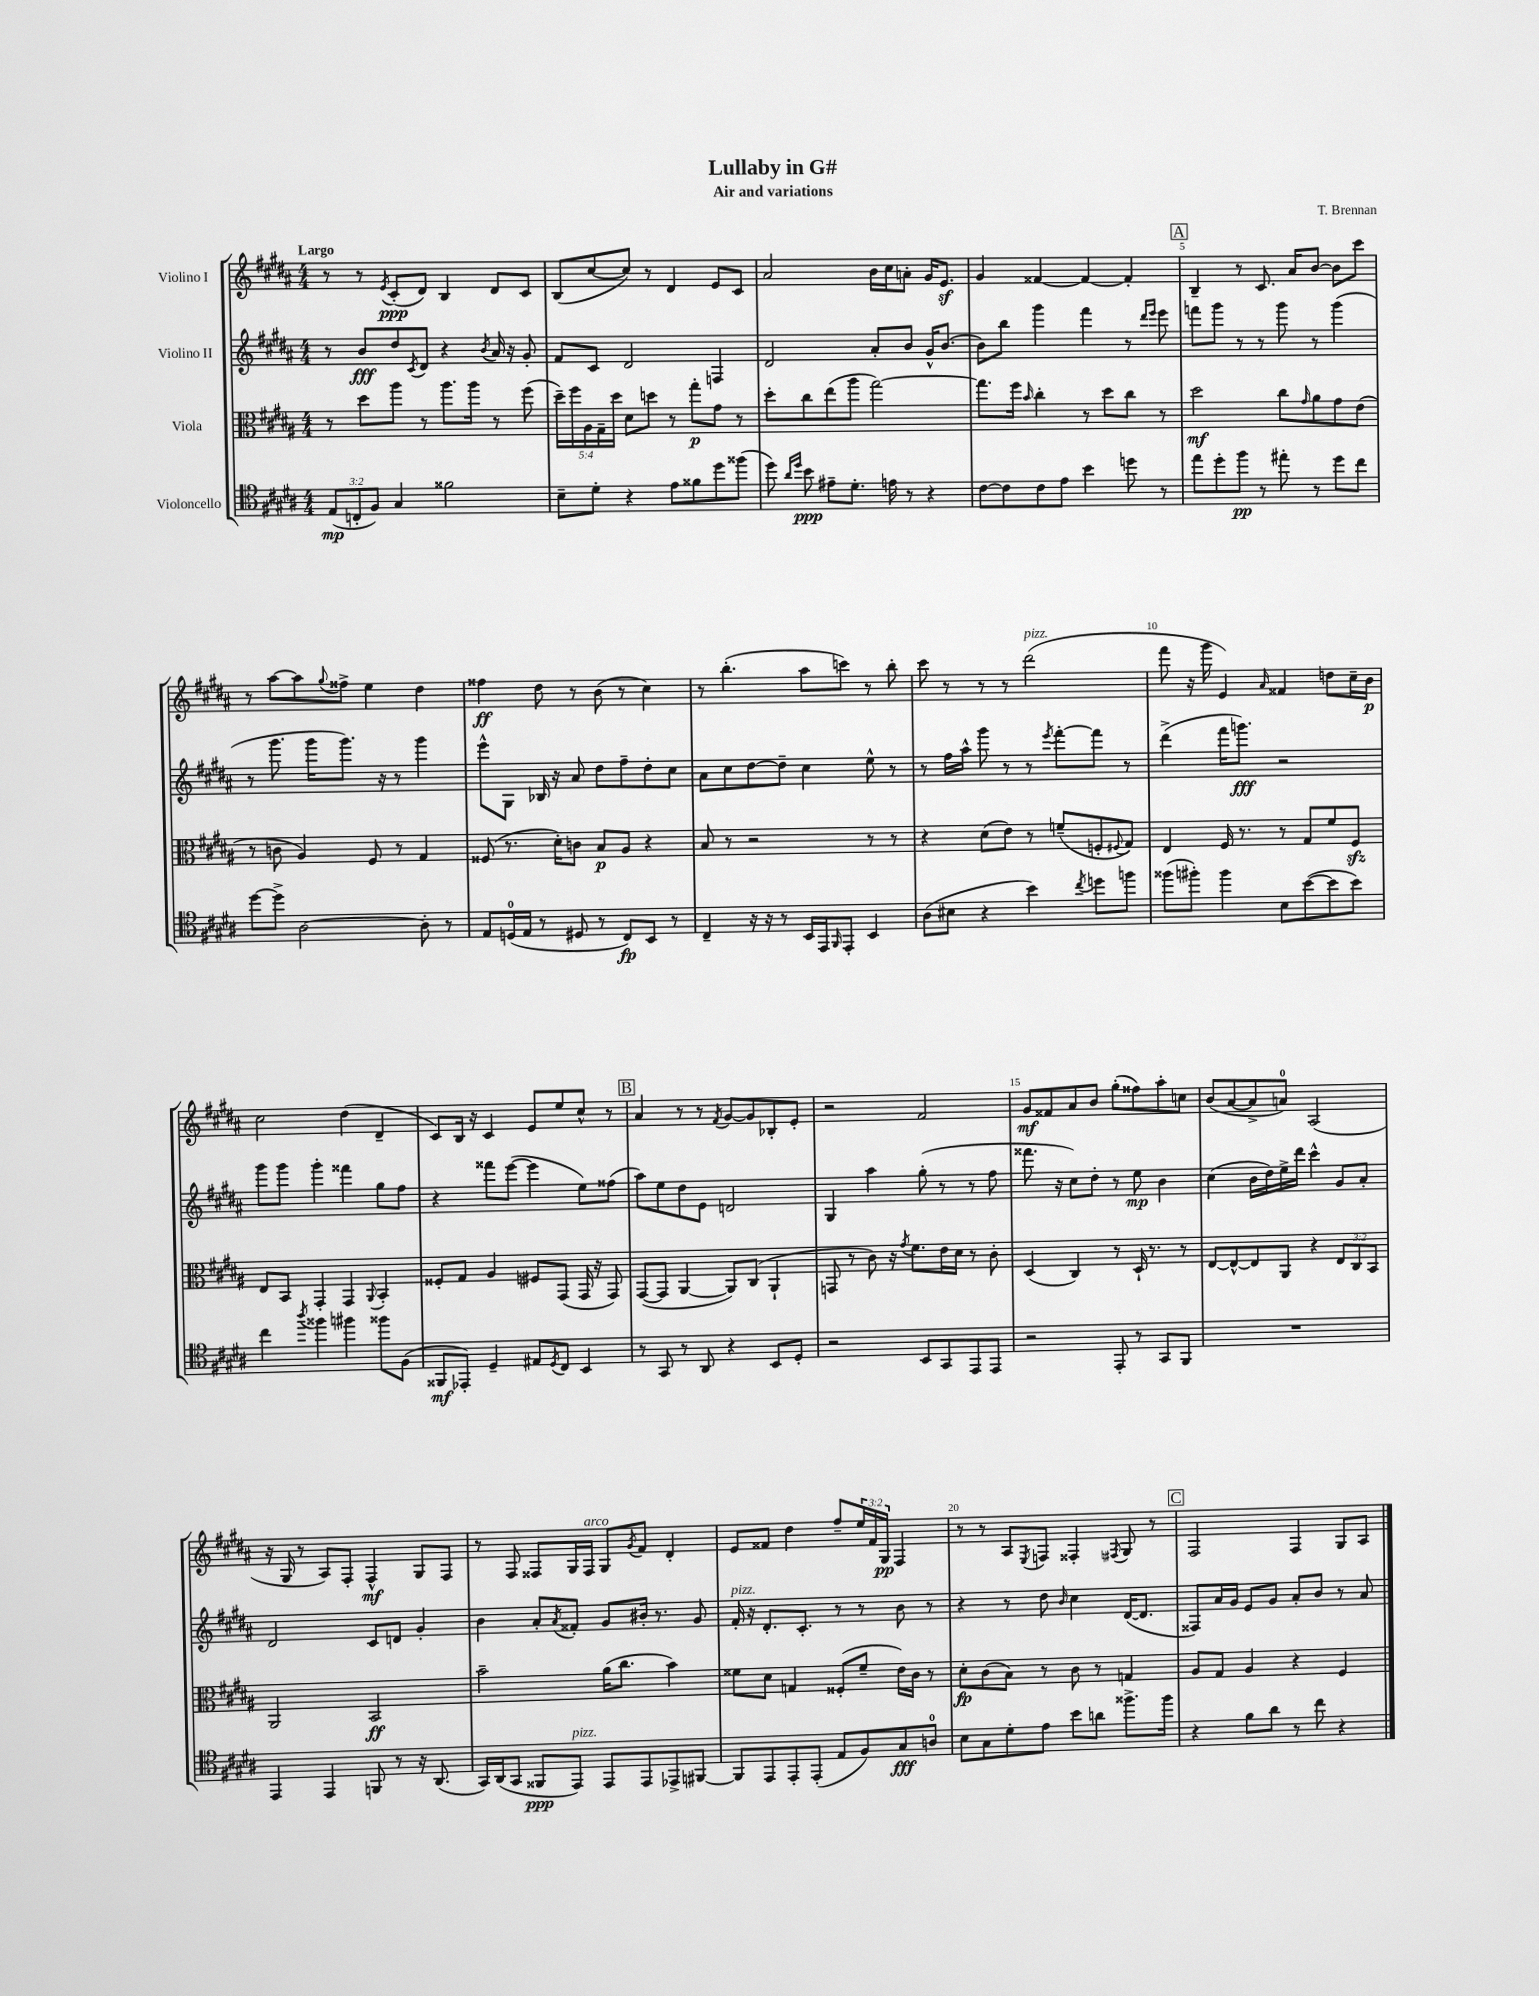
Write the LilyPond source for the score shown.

\header { title = "Lullaby in G#" composer = "T. Brennan" subtitle = "Air and variations" }
<<
\new StaffGroup <<
\new Staff = "s0" \with { instrumentName = "Violino I" } {
    \clef treble \key b \major \numericTimeSignature \time 4/4 \override Staff.TupletNumber.text = #tuplet-number::calc-fraction-text \tempo "Largo"
    r8 r8 \acciaccatura { e'8 } cis'8-.\ppp( dis'8) b4 dis'8 cis'8 |
    b8( cis''8~ cis''8) r8 dis'4 e'8 cis'8 |
    ais'2 b'16 cis''16 a'8-. gis'16 e'8.\sf |
    gis'4 fisis'4~ fisis'4~ fisis'4-. |
    \mark \markup { \box "A" } b4-- r8 cis'8. ais'16 b'8~ b'8 cis'''8 |
    r8 ais''8~ ais''8 \appoggiatura { gis''8 } fisis''8-> e''4 dis''4 |
    fisis''4\ff dis''8 r8 b'8( r8 cis''4) |
    r8 b''4.-.( ais''8 c'''8) r8 b''8-. |
    cis'''8 r8 r8 r8 dis'''2^\markup { \italic "pizz." }( |
    fis'''8 r16 gis'''16 e'4) \grace { ais'16 } fisis'4 d''8 cis''16-- b'16\p |
    cis''2 dis''4( dis'4-- |
    cis'8) b16 r16 cis'4 e'8 e''8 cis''8-^ r8 |
    \mark \markup { \box "B" } ais'4 r8 r8 \acciaccatura { fis'8 } gis'8~ gis'8 bes8-. e'8-. |
    r2 fis'2 |
    gis'8\mf fisis'8 ais'8 b'8 gis''8-.( fisis''8) ais''8-. c''8 |
    b'8( ais'8~ ais'8-> a'8-0) ais2( |
    r16 gis16 r8 ais8) fis8-. fis4-^\mf gis8 fis8 |
    r8 fis8 fisis8 gis16 fisis16^\markup { \italic "arco" } gis8 \acciaccatura { gis'8 } fis'8 dis'4-. |
    e'8 fisis'8 dis''4 fis''8-- \tuplet 3/2 { e''16 fisis'16 gis16\pp } fis4 |
    r8 r8 ais8 \acciaccatura { e8 } f8 fisis4-. \acciaccatura { fis8 } gis8 r8 |
    \mark \markup { \box "C" } fis2 fis4 gis8 ais8 \bar "|." |
}
\new Staff = "s1" \with { instrumentName = "Violino II" } {
    \clef treble \key b \major \numericTimeSignature \time 4/4
    r8 b'8\fff dis''8 \acciaccatura { cis'8 } dis'8 r4 \acciaccatura { b'8 } ais'16 r16 gis'8-. |
    fis'8 cis'8 dis'2 f4 |
    dis'2 ais'8-. b'8 gis'16-^ b'8.( |
    b'8) b''8 gis'''4 fis'''4 r8 \grace { dis'''16 e'''16 } e'''8 |
    \mark \markup { \box "A" } f'''8 gis'''8 r8 r8 gis'''8 r8 gis'''4( |
    r8 gis'''8. gis'''16 gis'''8.) r16 r8 gis'''4 |
    e'''8-^ gis8 bes16 r16 ais'8 dis''8 fis''8-- dis''8-. cis''8 |
    ais'8 cis''8 dis''8~ dis''8-- cis''4 e''8-^ r8 |
    r8 fis''16 ais''16-^ gis'''8 r8 r8 \acciaccatura { e'''8 } fis'''8~-. fis'''8 r8 |
    dis'''4->( fis'''16 g'''8.\fff) r2 |
    gis'''8 gis'''8 gis'''4-. fisis'''4 gis''8 fis''8 |
    r4 fisis'''8 e'''8~( e'''4 e''8) fisis''8( |
    \mark \markup { \box "B" } ais''8) e''8 dis''8 e'8 d'2 |
    gis4 ais''4 gis''8-.( r8 r8 fis''8 |
    fisis'''8. r16 cis''8) dis''8-. r8 e''8\mp b'4 |
    cis''4( b'16 dis''16) e''16-> dis'''16 cis'''4-^ gis'8 ais'8-. |
    dis'2 cis'8 d'8 gis'4-. |
    b'4 ais'8-. \acciaccatura { ais'8 } fisis'8-. gis'8 bis'16-. r8. gis'8 |
    fis'16-.^\markup { \italic "pizz." } r16 dis'8.-. cis'8.-. r8 r8 b'8 r8 |
    r4 r8 dis''8 \grace { b'16 } cis''4 dis'16~( dis'8. |
    \mark \markup { \box "C" } fisis8) ais'16 gis'16 e'8 gis'8 ais'8-. b'8 r8 ais'8 \bar "|." |
}
\new Staff = "s2" \with { instrumentName = "Viola" } {
    \clef alto \key b \major \numericTimeSignature \time 4/4 \override Staff.TupletNumber.text = #tuplet-number::calc-fraction-text
    r8 dis''8 ais''8 r8 ais''8. ais''16 r8 fis''8( |
    \tuplet 5/4 { dis''16--) fis''16 ais16 gis16-- dis''16 } dis'8 d''8 r8 gis''8-.\p gis'8 r8 |
    dis''8-. cis''8 e''8( ais''8 gis''2~) |
    gis''8. fis''16 \grace { b'16 } cis''4-. r8 dis''8 cis''8 r8 |
    \mark \markup { \box "A" } dis''2\mf cis''8 \grace { gis'16 } ais'8 gis'8 e'8( |
    r8 c'8 ais4) fis8 r8 gis4 |
    fisis8( r8. dis'16-.) c'8 b8\p ais8 r4 |
    b8 r8 r2 r8 r8 |
    r4 dis'8( e'8) r8 f'8--( f8-. \appoggiatura { fis8 } gis8) |
    e4 fis16 r8. r8 gis8 fis'8 fis8\sfz |
    e8 b,8 gis,4-. gis,4 \appoggiatura { ais,8 } b,4-. |
    fisis8-. gis8 ais4 fis8 gis,8( gis,16 r16 gis,8) |
    \mark \markup { \box "B" } gis,8~( gis,8 ais,4~ ais,8) cis8( ais,4-! |
    g,8 r8 cis'8) r16 \acciaccatura { gis'8 } fis'8. e'16 dis'16 r8 cis'8-. |
    dis4( cis4) r8 dis16-! r8. r8 |
    e8~ e8~-^ e8 ais,8 r4 \tuplet 3/2 { e8 cis8 b,8 } |
    ais,2 b,2\ff |
    b'2-- ais'16( cis''8. b'4) |
    fisis'8 dis'8 g4 fisis8-.( fisis'8-- e'16) cis'16 r8 |
    dis'8-.\fp cis'8( b8) r8 cis'8 r8 g4 |
    \mark \markup { \box "C" } ais8 gis8 ais4 r4 fis4 \bar "|." |
}
\new Staff = "s3" \with { instrumentName = "Violoncello" } {
    \clef tenor \key b \major \numericTimeSignature \time 4/4 \override Staff.TupletNumber.text = #tuplet-number::calc-fraction-text
    \tuplet 3/2 { e8\mp( c8-. fis8) } gis4 fisis'2 |
    b8-- dis'8-. r4 e'8 fisis'8 dis''8 fisis''8( |
    dis''8) \grace { ais'16 dis''16 } b'8\ppp eis'8-- dis'8.-. e'16 r8 r4 |
    cis'8~ cis'8 cis'8 e'8 b'4 d''8 r8 |
    \mark \markup { \box "A" } e''8 dis''8-. fis''8\pp r8 eis''8-. r8 dis''8 cis''8 |
    dis''8~ dis''8-> ais2~ ais8-. r8 |
    e8 d16-0( e16 r8 dis8 r8 cis8\fp) b,8 r8 |
    cis4-- r16 r16 r8 b,16 e,16 \grace { fis,16 } e,8-. b,4 |
    ais8( bis8 r4 b'4) \acciaccatura { cis''8 } d''8 f''8 |
    fisis''8( fis''8-.) fis''4 b8 b'8~( b'8 b'8) |
    cis''4 \acciaccatura { ais''8 } fisis''4 fis''4 fisis''8 fis8( |
    fisis,8\mf ees,8-.) dis4-- eis8 \acciaccatura { dis8 } cis8 b,4 |
    \mark \markup { \box "B" } r8 gis,8 r8 ais,8 r4 b,8 dis8-. |
    r2 b,8 gis,8 e,8 e,8 |
    r2 e,8-. r8 gis,8 fis,8 |
    R1 |
    e,4 e,4 f,8 r8 r16 ais,8.( |
    gis,16) ais,16( gis,8 fisis,8\ppp e,8^\markup { \italic "pizz." }) e,8 e,8 ees,8-> fis,8~ |
    fis,8 e,8 e,8-. e,8-.( e8 fis8) gis8\fff a8-0 |
    b8 gis8 dis'8-. e'8 b'8 a'8 fisis''8.-> fisis''16 |
    \mark \markup { \box "C" } r4 fis'8 ais'8 r8 cis''8 r4 \bar "|." |
}
>>
>>
\layout { \context { \Score \override BarNumber.break-visibility = ##(#f #t #t) barNumberVisibility = #(every-nth-bar-number-visible 5) } }
